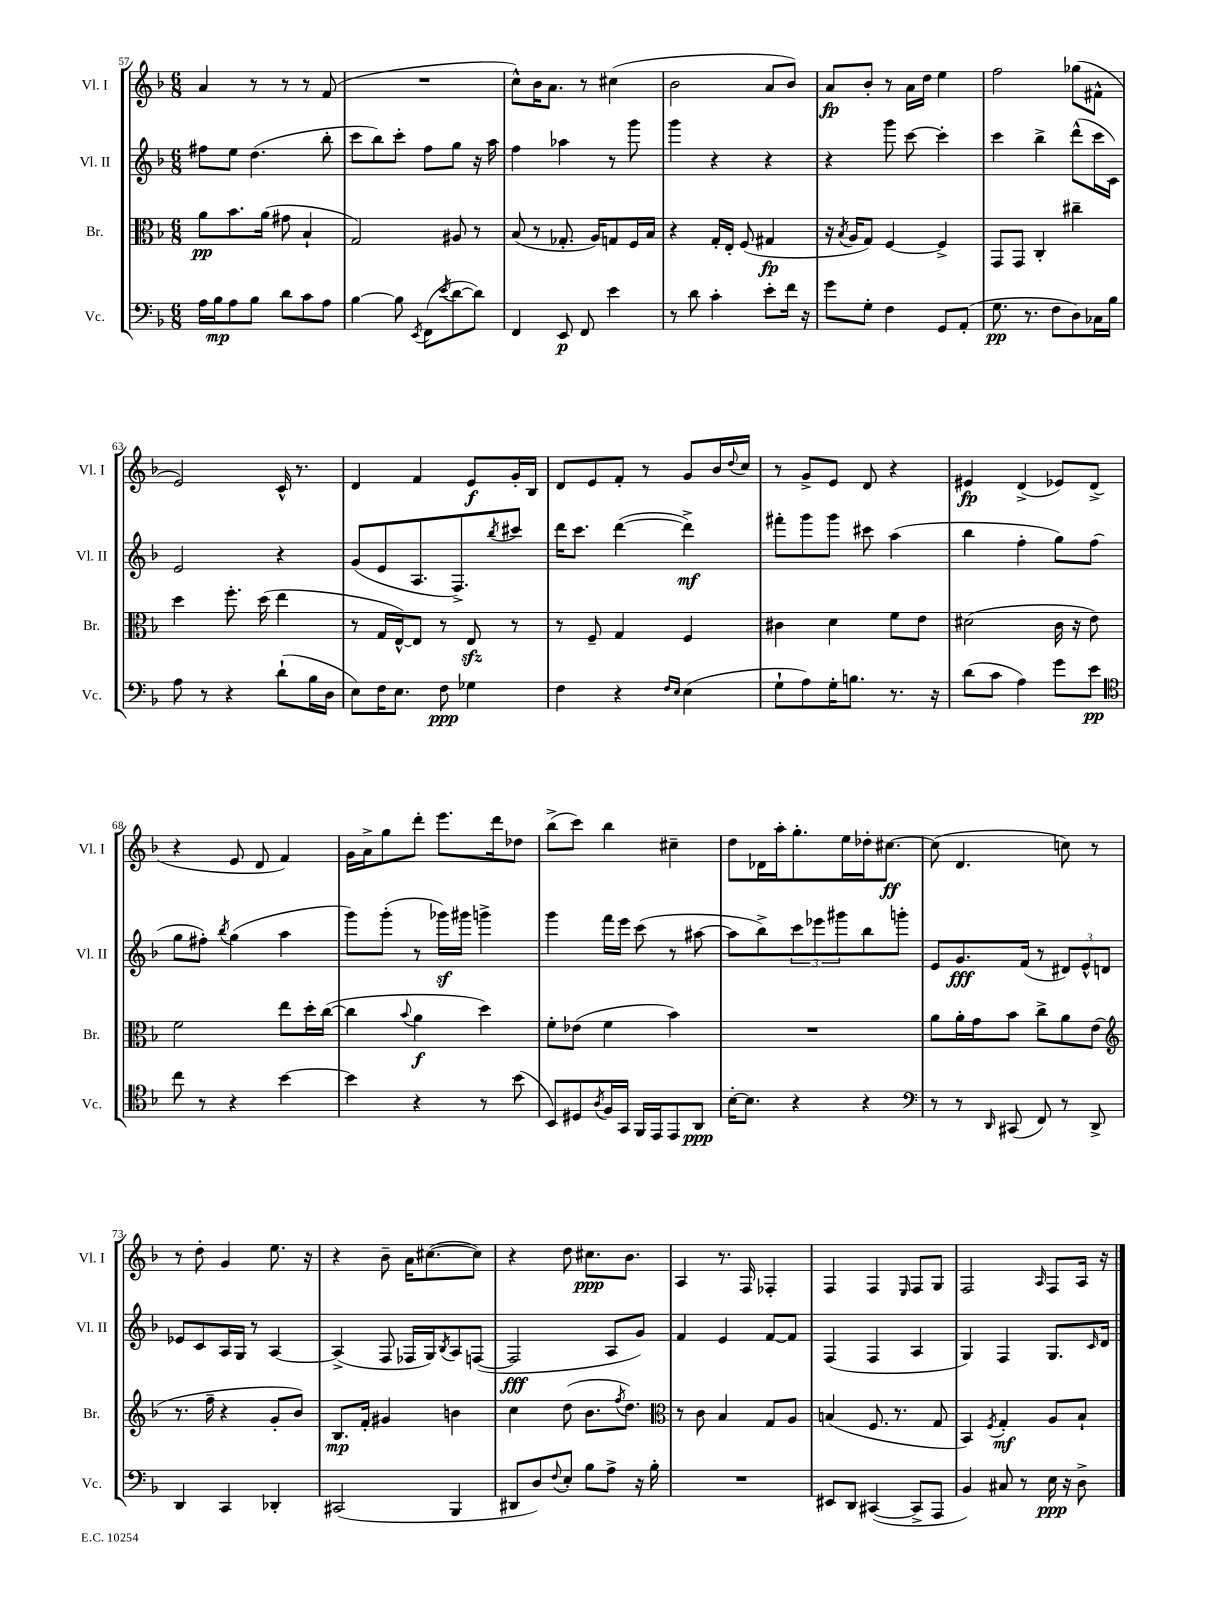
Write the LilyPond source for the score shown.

<<
\new StaffGroup <<
\new Staff = "s0" \with { instrumentName = "Vl. I" shortInstrumentName = "Vl. I" } {
    \clef treble \key f \major \numericTimeSignature \time 6/8
    a'4 r8 r8 r8 f'8( |
    R2. |
    c''8-^) bes'16 a'8. r8 cis''4( |
    bes'2 a'8 bes'8) |
    a'8\fp bes'8-. r8 a'16 d''16 e''4 |
    f''2 ges''8( fis'8-^ |
    e'2) c'16-^ r8. |
    d'4 f'4 e'8\f g'16-. bes16 |
    d'8 e'8 f'8-. r8 g'8 bes'16 \appoggiatura { d''8 } c''16 |
    r8 g'8-> e'8 d'8 r4 |
    eis'4\fp d'4->( ees'8) d'8->( |
    r4 e'8 d'8 f'4) |
    g'16 a'16-> g''8 d'''8-. e'''8. d'''16 des''8 |
    bes''8->( c'''8) bes''4 cis''4-- |
    d''8 des'16 a''16-. g''8.-. e''16 des''16-. cis''8.~\ff |
    cis''8( d'4. c''8) r8 |
    r8 d''8-. g'4 e''8. r16 |
    r4 bes'8-- a'16 cis''8.~( cis''8) |
    r4 d''8 cis''8.\ppp bes'8. |
    a4 r8. f16 fes4-. |
    f4 f4 \grace { e16 } f8 g8 |
    f2 \grace { a16 } f8 a16 r16 \bar "|." |
}
\new Staff = "s1" \with { instrumentName = "Vl. II" shortInstrumentName = "Vl. II" } {
    \clef treble \key f \major \numericTimeSignature \time 6/8
    fis''8 e''8 d''4.( bes''8-. |
    c'''8 bes''8) c'''8-. f''8 g''8 r16 a''16 |
    f''4 aes''4 r8 g'''8 |
    g'''4 r4 r4 |
    r4 g'''8 c'''8~ c'''4-. |
    c'''4 bes''4-> d'''8-^( c'''16 c'16) |
    e'2 r4 |
    g'8( e'8 a8. f8.->) \acciaccatura { bes''8 } cis'''8 |
    d'''16 c'''8. d'''4~( d'''4->\mf) |
    fis'''8-. g'''8 g'''8 cis'''8 a''4( |
    bes''4 f''4-. g''8) f''8( |
    g''8 fis''8-.) \acciaccatura { bes''8 } g''4( a''4 |
    g'''8) g'''8-.( r8 ges'''16\sf) gis'''16 g'''4-> |
    g'''4 f'''16 e'''16 c'''8( r8 ais''8~ |
    ais''8 bes''8->) \tuplet 3/2 { c'''8 ees'''8 gis'''8 } bes''8 g'''8-. |
    e'8 g'8.\fff f'16( r8 \tuplet 3/2 { dis'8) e'8-^ d'8 } |
    ees'8 c'8 a16 g16 r8 a4~ |
    a4->( f8 fes16 g16) \acciaccatura { bes8 } a8 f8~( |
    f2\fff a8 g'8) |
    f'4 e'4 f'8~ f'8 |
    f4( f4 a4 |
    g4) f4 g8. \grace { c'16 } d'16 \bar "|." |
}
\new Staff = "s2" \with { instrumentName = "Br." shortInstrumentName = "Br." } {
    \clef alto \key f \major \numericTimeSignature \time 6/8
    a'8\pp bes'8. a'16( gis'8 bes4-! |
    g2) ais8 r8 |
    bes8( r8 ges8.-. a16) g8 f16 bes16 |
    r4 g16-. e16-. f8( gis4\fp |
    r16 \acciaccatura { bes8 } a16 g8) f4~ f4-> |
    g,8 g,8 c4-. cis''4-- |
    d''4 f''8.-. d''16( e''4 |
    r8 g16 e16~-^) e8 r8 e8\sfz r8 |
    r8 f8-- g4 f4 |
    cis'4 d'4 f'8 e'8 |
    dis'2( c'16 r16 e'8) |
    f'2 e''8 d''16-. c''16~( |
    c''4 \appoggiatura { bes'8 } a'4\f d''4) |
    f'8-. ees'8( f'4 bes'4) |
    R2. |
    a'8 a'16-. g'16 bes'8 c''8-> a'8 e'8( |
    \clef treble r8. f''16-- r4 g'8-. bes'8) |
    bes8.\mp f'16-. gis'4 b'4 |
    c''4 d''8( bes'8. \acciaccatura { f''8 } d''8.) |
    \clef alto r8 c'8 bes4 g8 a8 |
    b4( f8. r8. g8 |
    bes,4) \acciaccatura { f8 } g4-.\mf a8 bes8-! \bar "|." |
}
\new Staff = "s3" \with { instrumentName = "Vc." shortInstrumentName = "Vc." } {
    \clef bass \key f \major \numericTimeSignature \time 6/8
    a16 bes16\mp a8 bes8 d'8 c'8 a8 |
    bes4~ bes8 \acciaccatura { e,8 } f,8( \acciaccatura { e'8 } d'8~ d'8) |
    f,4 e,8\p f,8 e'4 |
    r8 d'8 c'4-. e'8-. f'16 r16 |
    g'8 g8-. f4 g,8 a,8-.( |
    g8.\pp r8. f8 d8) ces16 bes16 |
    a8 r8 r4 d'8-!( bes16 d16 |
    e8) f16 e8. f8\ppp ges4 |
    f4 r4 \grace { f16 e16 } e4( |
    g8-! a8) g16-. b8. r8. r16 |
    d'8( c'8 a4) g'8 e'8\pp |
    \clef tenor c''8 r8 r4 bes'4~ |
    bes'4 r4 r8 bes'8( |
    bes,8) dis8 \acciaccatura { a8 } f16 g,16 f,16 e,16 e,8 a,8\ppp |
    bes16~-. bes8. r4 r4 |
    \clef bass r8 r8 \grace { d,16 } cis,8( f,8) r8 d,8-> |
    d,4 c,4 des,4-. |
    cis,2( bes,,4 |
    dis,8 d8) \appoggiatura { f8 } e8-. bes8 a8-> r16 bes16-. |
    R2. |
    eis,8 d,8 cis,4~( cis,8-> a,,8 |
    bes,4) cis8 r8 e16\ppp r16 d8-> \bar "|." |
}
>>
>>
\layout { \context { \Score currentBarNumber = #57 } }
